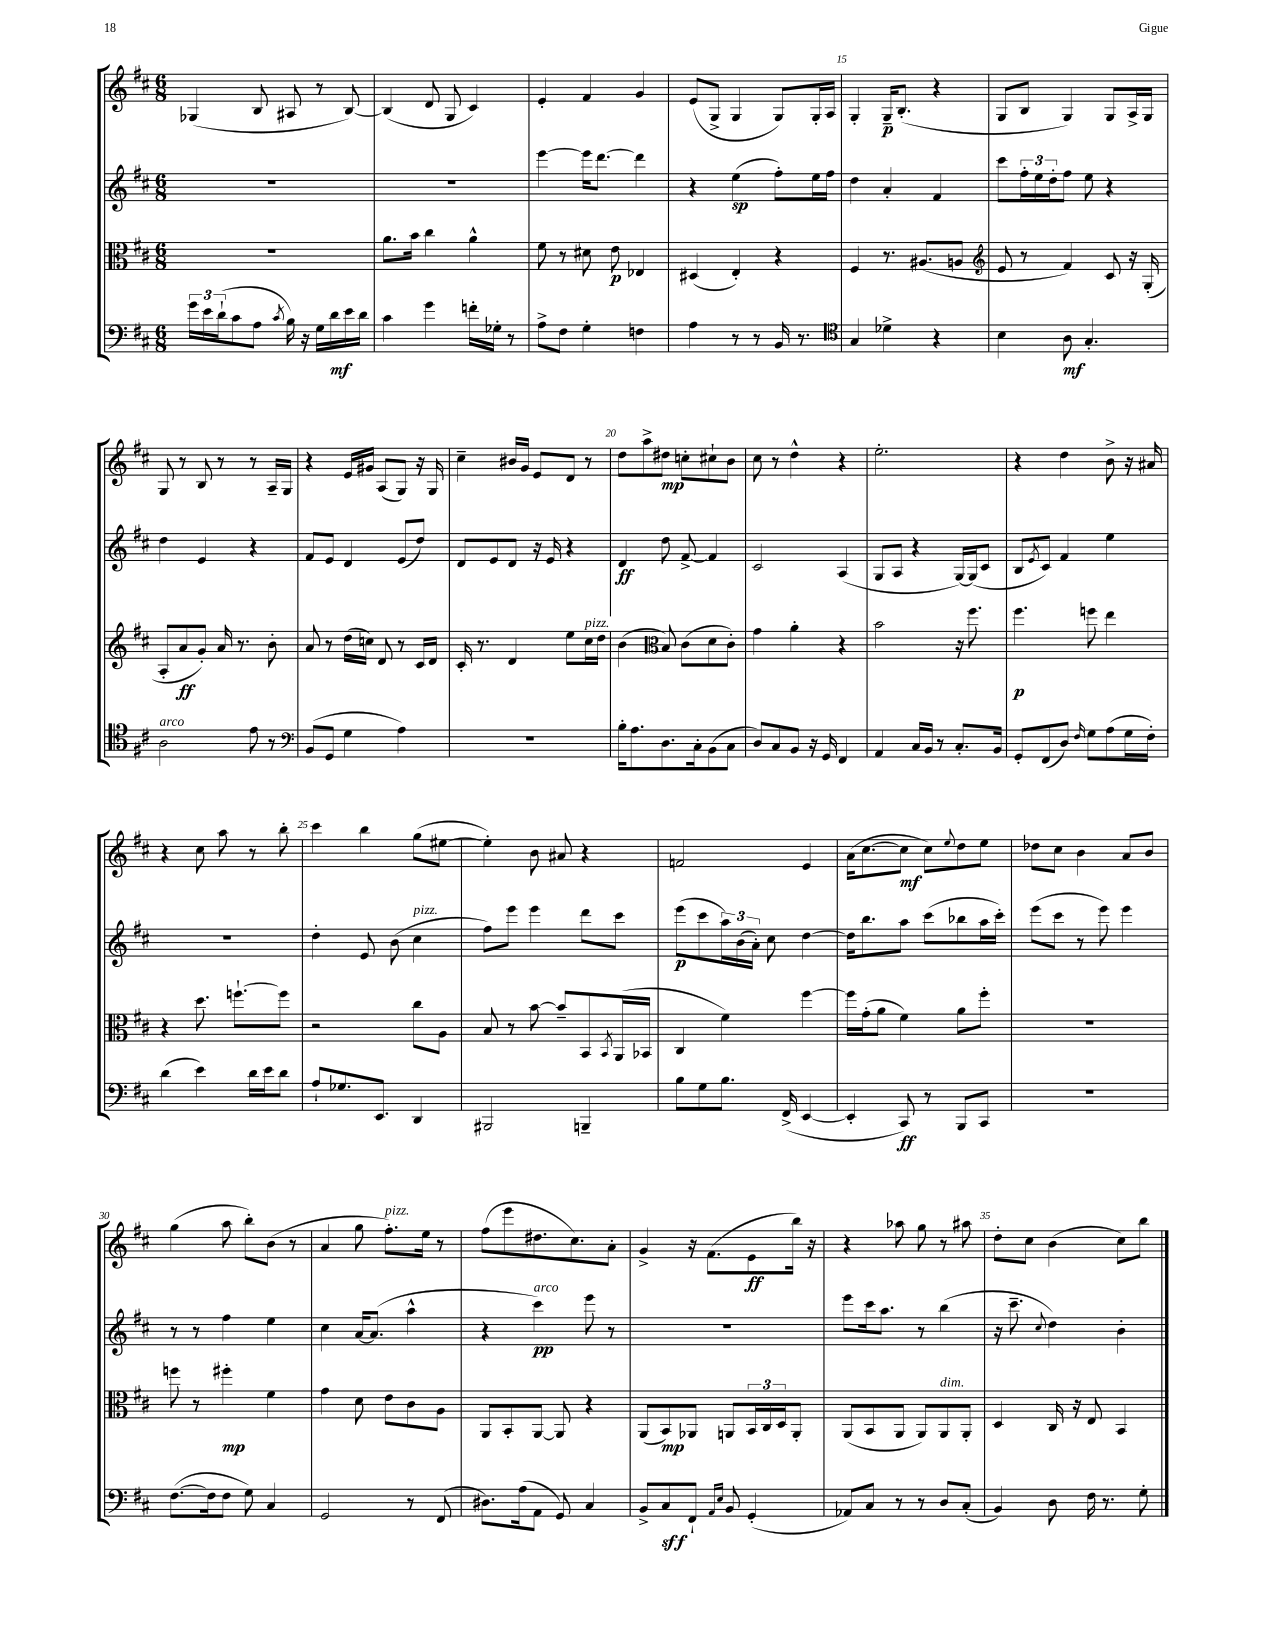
<<
\new StaffGroup <<
\new Staff = "s0" {
    \clef treble \key d \major \numericTimeSignature \time 6/8
    ges4( b8 ais8 r8 b8~) |
    b4( d'8 g8 cis'4) |
    e'4-. fis'4 g'4 |
    e'8( g8-> g4 g8) g16-. a16 |
    g4-. g16--\p b8.-.( r4 |
    g8 b8 g4) g8 a16-> g16 |
    g8 r8 b8 r8 r8 a16-- g16 |
    r4 e'16 gis'16 a8( g8) r16 g16 |
    cis''4-- bis'16 g'16 e'8 d'8 r8 |
    d''8 a''8-> dis''8\mp c''8-. cis''8-! b'8 |
    cis''8 r8 d''4-^ r4 |
    e''2.-. |
    r4 d''4 b'8-> r16 ais'16 |
    r4 cis''8 a''8 r8 b''8-. |
    cis'''4 b''4 g''8( eis''8~ |
    eis''4-.) b'8 ais'8 r4 |
    f'2 e'4 |
    a'16( cis''8.~ cis''8\mf cis''8) \appoggiatura { e''8 } d''8 e''8 |
    des''8 cis''8 b'4 a'8 b'8 |
    g''4( a''8 b''8-.) b'8( r8 |
    a'4 g''8 fis''8.-.^\markup { \italic "pizz." }) e''16 r8 |
    fis''8( e'''8 dis''8. cis''8.) a'8-. |
    g'4-> r16 fis'8.( e'8\ff b''16) r16 |
    r4 aes''8 g''8 r8 ais''8 |
    d''8-. cis''8 b'4( cis''8) b''8 \bar "|." |
}
\new Staff = "s1" {
    \clef treble \key d \major \numericTimeSignature \time 6/8
    R2. |
    R2. |
    e'''4~ e'''16 d'''8.~ d'''4 |
    r4 e''4\sp( fis''8-.) e''16 fis''16 |
    d''4 a'4-. fis'4 |
    cis'''8 \tuplet 3/2 { fis''16-. e''16 d''16-. } fis''8 e''8 r4 |
    d''4 e'4 r4 |
    fis'8 e'8 d'4 e'8( d''8) |
    d'8 e'8 d'8 r16 e'16 r4 |
    d'4\ff d''8 fis'8~-> fis'4 |
    cis'2 a4( |
    g8 a8 r4 g16~) g16( cis'8 |
    b8 \acciaccatura { e'8 } cis'8) fis'4 e''4 |
    R2. |
    d''4-. e'8 b'8( cis''4^\markup { \italic "pizz." } |
    fis''8) e'''8 e'''4 d'''8 cis'''8 |
    e'''8\p( cis'''8 \tuplet 3/2 { a''16) b'16( a'16-.) } cis''8 d''4~ |
    d''16 b''8. a''8 cis'''8( bes''8 a''16 cis'''16-.) |
    e'''8( cis'''8 r8 e'''8) e'''4 |
    r8 r8 fis''4 e''4 |
    cis''4 a'16~ a'8.( a''4-^ |
    r4 cis'''4\pp^\markup { \italic "arco" }) e'''8 r8 |
    R2. |
    e'''8 cis'''16 a''8. r8 b''4( |
    r16 cis'''8.-- \appoggiatura { cis''8 } d''4) b'4-. \bar "|." |
}
\new Staff = "s2" {
    \clef alto \key d \major \numericTimeSignature \time 6/8
    R2. |
    a'8. b'16 cis''4 a'4-^ |
    fis'8 r8 dis'8 e'8\p ees4 |
    dis4( e4-.) r4 |
    fis4 r8. ais8.( a8 |
    \clef treble e'8 r8 fis'4) cis'8 r16 g16-.( |
    a8-. a'8\ff g'8-.) a'16 r8. b'8-. |
    a'8 r8 d''16( c''16) d'8 r8 cis'16 d'16 |
    cis'16-. r8. d'4 e''8 cis''16^\markup { \italic "pizz." } d''16 |
    b'4( \clef alto b8) cis'8( d'8 cis'8-.) |
    g'4 a'4-. r4 |
    b'2 r16 fis''8. |
    fis''4.\p f''8 e''4 |
    r4 d''8. f''8.~-! f''8 |
    r2 cis''8 a8 |
    b8 r8 b'8~ b'8-- b,8 \acciaccatura { b,8 } a,16( bes,16 |
    cis4 fis'4) fis''4~ |
    fis''16 g'16-.( a'8 fis'4) a'8 fis''8-. |
    R2. |
    f''8 r8 fis''4-.\mp fis'4 |
    g'4 d'8 e'8 cis'8 a8 |
    a,8 b,8-. a,8~ a,8 r4 |
    a,8( b,8\mp) aes,8 a,8 \tuplet 3/2 { b,16 cis16 d16 } a,8-. |
    a,8( b,8 a,8 a,8) a,8^\markup { \italic "dim." } a,8-. |
    d4 cis16 r16 e8 b,4 \bar "|." |
}
\new Staff = "s3" {
    \clef bass \key d \major \numericTimeSignature \time 6/8
    \tuplet 3/2 { g'16 e'16 d'16-!( } cis'8 a8 \acciaccatura { cis'8 } b16) r16 g16 d'16\mf e'16 d'16 |
    cis'4 g'4 f'16-. ges16-. r8 |
    a8-> fis8 g4-. f4 |
    a4 r8 r8 b,16 r8. |
    \clef tenor g4 des'4-> r4 |
    b4 a8\mf g4.-. |
    a2^\markup { \italic "arco" } e'8 r8 |
    \clef bass b,8( g,8 g4 a4) |
    R2. |
    b16-. a8. d8. cis16-. b,8( cis8 |
    d8) cis8 b,8 r16 g,16 fis,4 |
    a,4 cis16 b,16 r8 cis8.-. b,16 |
    g,8-. fis,8( d8) \grace { fis16 } g8 a8( g16 fis16-.) |
    d'4( e'4) d'16 e'16 d'8 |
    a8-! ges8. e,8. d,4 |
    bis,,2 b,,4-- |
    b8 g8 b8. fis,16->( e,4~ |
    e,4-. cis,8\ff) r8 b,,8 cis,8 |
    R2. |
    fis8.~( fis16 fis8 g8) cis4 |
    g,2 r8 fis,8( |
    dis8.) a16( a,8 g,8) cis4 |
    b,8-> cis8\sff fis,8-! \grace { a,16 e16 } b,8 g,4-.( |
    aes,8) cis8 r8 r8 d8 cis8-.( |
    b,4) d8 fis16 r8. g8-. \bar "|." |
}
>>
>>
\layout { \context { \Score currentBarNumber = #11 \override BarNumber.break-visibility = ##(#f #t #t) barNumberVisibility = #(every-nth-bar-number-visible 5) } }
